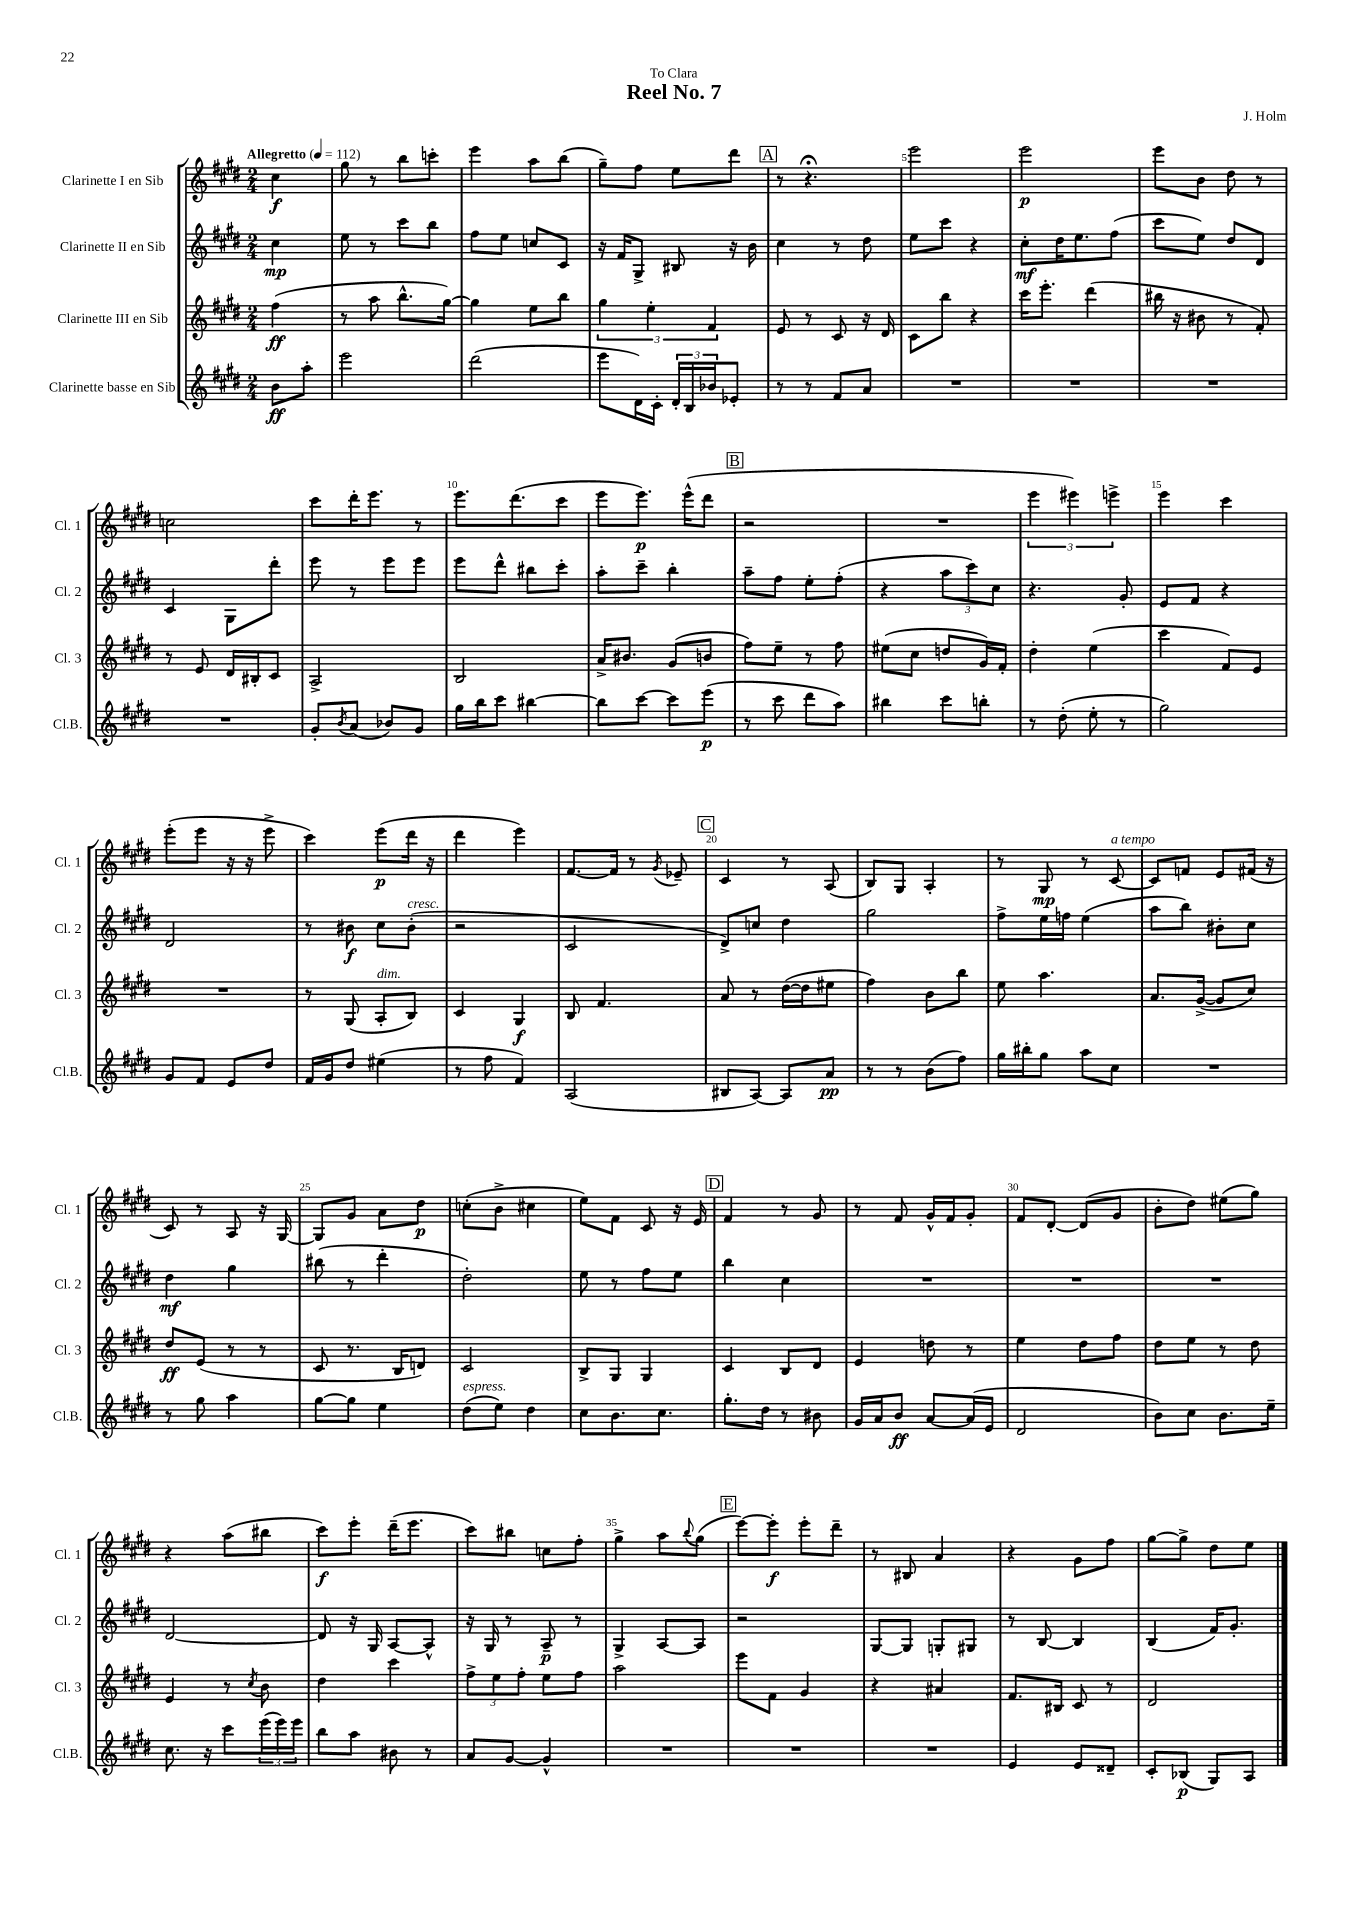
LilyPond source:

\header { title = "Reel No. 7" composer = "J. Holm" dedication = "To Clara" }
<<
\new StaffGroup <<
\new Staff = "s0" \with { instrumentName = "Clarinette I en Sib" shortInstrumentName = "Cl. 1" } {
    \clef treble \key e \major \numericTimeSignature \time 2/4 \partial 4 \tempo "Allegretto" 4 = 112
    cis''4\f |
    gis''8 r8 b''8 c'''8-. |
    e'''4 a''8 b''8( |
    gis''8--) fis''8 e''8 dis'''8 |
    \mark \markup { \box "A" } r8 r4.\fermata |
    e'''2 |
    e'''2\p |
    e'''8 b'8 dis''8 r8 |
    c''2 |
    cis'''8 dis'''16-. e'''8. r8 |
    e'''8. dis'''8.( cis'''8 |
    e'''8 e'''8.\p) e'''16-^( dis'''8 |
    \mark \markup { \box "B" } r2 |
    R2 |
    \tuplet 3/2 { e'''4 eis'''4) e'''4-> } |
    e'''4 cis'''4 |
    e'''8-.( e'''8 r16 r16 e'''8-> |
    cis'''4) e'''8\p( dis'''16 r16 |
    dis'''4 e'''4) |
    fis'8.~ fis'16 r8 \acciaccatura { gis'8 } ees'8-- |
    \mark \markup { \box "C" } cis'4 r8 a8( |
    b8) gis8 a4-. |
    r8 gis8\mp r8 cis'8~^\markup { \italic "a tempo" } |
    cis'8 f'8 e'8 fis'16( r16 |
    cis'8) r8 a8 r16 gis16~ |
    gis8 gis'8 a'8 dis''8\p |
    c''8-.( b'8-> cis''4 |
    e''8) fis'8 cis'8 r16 e'16 |
    \mark \markup { \box "D" } fis'4 r8 gis'8 |
    r8 fis'8 gis'16-^ fis'16 gis'8-. |
    fis'8 dis'8~-. dis'8( gis'8 |
    b'8-. dis''8) eis''8( gis''8) |
    r4 a''8( bis''8 |
    cis'''8\f) e'''8-. dis'''16--( e'''8. |
    cis'''8) bis''8 c''8 fis''8-. |
    gis''4-> a''8 \appoggiatura { b''8 } gis''8( |
    \mark \markup { \box "E" } e'''8~) e'''8-.\f e'''8-. dis'''8-- |
    r8 bis8 a'4 |
    r4 gis'8 fis''8 |
    gis''8~ gis''8-> dis''8 e''8 \bar "|." |
}
\new Staff = "s1" \with { instrumentName = "Clarinette II en Sib" shortInstrumentName = "Cl. 2" } {
    \clef treble \key e \major \numericTimeSignature \time 2/4 \partial 4
    cis''4\mp |
    e''8 r8 cis'''8 b''8 |
    fis''8 e''8 c''8 cis'8 |
    r16 fis'16 gis8-> bis8 r16 b'16 |
    \mark \markup { \box "A" } cis''4 r8 dis''8 |
    e''8 cis'''8 r4 |
    cis''8-.\mf dis''16 e''8. fis''8( |
    cis'''8 e''8) dis''8 dis'8 |
    cis'4 gis8 dis'''8-. |
    e'''8 r8 e'''8 e'''8 |
    e'''8 dis'''8-^ bis''8 cis'''8-. |
    a''8-. cis'''8-- b''4-. |
    \mark \markup { \box "B" } a''8-- fis''8 e''8-. fis''8-.( |
    r4 \tuplet 3/2 { a''8 cis'''8) cis''8 } |
    r4. gis'8-. |
    e'8 fis'8 r4 |
    dis'2 |
    r8 bis'8\f cis''8 bis'8-.^\markup { \italic "cresc." }( |
    r2 |
    cis'2 |
    \mark \markup { \box "C" } dis'8->) c''8 dis''4 |
    gis''2 |
    fis''8-> e''16 f''16 e''4( |
    a''8 b''8) bis'8-. cis''8 |
    dis''4\mf gis''4 |
    bis''8( r8 dis'''4-. |
    dis''2-.) |
    e''8 r8 fis''8 e''8 |
    \mark \markup { \box "D" } b''4 cis''4 |
    R2 |
    R2 |
    R2 |
    dis'2~ |
    dis'8 r16 gis16 a8~ a8-^ |
    r16 gis16 r8 a8--\p r8 |
    gis4-> a8~ a8 |
    \mark \markup { \box "E" } r2 |
    gis8~ gis8 g8-. gis8 |
    r8 b8~ b4 |
    b4( fis'16) gis'8.-. \bar "|." |
}
\new Staff = "s2" \with { instrumentName = "Clarinette III en Sib" shortInstrumentName = "Cl. 3" } {
    \clef treble \key e \major \numericTimeSignature \time 2/4 \partial 4
    fis''4\ff( |
    r8 a''8 b''8.-^ gis''16~) |
    gis''4 e''8 b''8 |
    \tuplet 3/2 { gis''4 e''4-. fis'4 } |
    \mark \markup { \box "A" } e'8 r8 cis'8 r16 dis'16 |
    cis'8 b''8 r4 |
    cis'''16 e'''8.-. dis'''4( |
    bis''16 r16 bis'8 r8 fis'8-.) |
    r8 e'8 dis'16 bis16-. cis'8 |
    a2-> |
    b2 |
    a'16-> bis'8. gis'8( b'8 |
    \mark \markup { \box "B" } fis''8) e''8-- r8 fis''8 |
    eis''8( cis''8 d''8 gis'16) fis'16-. |
    dis''4-. e''4( |
    cis'''4 fis'8) e'8 |
    R2 |
    r8 gis8( a8-.^\markup { \italic "dim." } b8) |
    cis'4 gis4\f |
    b8 fis'4. |
    \mark \markup { \box "C" } a'8 r8 dis''16~( dis''16 eis''8 |
    fis''4) b'8 b''8 |
    e''8 a''4. |
    a'8. gis'16~->( gis'8 cis''8) |
    dis''8\ff e'8( r8 r8 |
    cis'8 r8. b16 d'8) |
    cis'2 |
    b8-> gis8 gis4 |
    \mark \markup { \box "D" } cis'4 b8 dis'8 |
    e'4 d''8 r8 |
    e''4 dis''8 fis''8 |
    dis''8 e''8 r8 dis''8 |
    e'4 r8 \acciaccatura { cis''8 } b'8 |
    dis''4 cis'''4 |
    \tuplet 3/2 { fis''8-> e''8 fis''8-. } e''8 fis''8 |
    a''2 |
    \mark \markup { \box "E" } e'''8 fis'8 gis'4 |
    r4 ais'4 |
    fis'8. bis16 cis'8 r8 |
    dis'2 \bar "|." |
}
\new Staff = "s3" \with { instrumentName = "Clarinette basse en Sib" shortInstrumentName = "Cl.B." } {
    \clef treble \key e \major \numericTimeSignature \time 2/4 \partial 4
    b'8\ff a''8-. |
    e'''2 |
    dis'''2( |
    e'''8 dis'16) cis'16-. \tuplet 3/2 { dis'16-. b16 bes'16 } ees'8-. |
    \mark \markup { \box "A" } r8 r8 fis'8 a'8 |
    R2 |
    R2 |
    R2 |
    R2 |
    gis'8-. \acciaccatura { b'8 } a'8( bes'8) gis'8 |
    gis''16 b''16 cis'''8 bis''4~ |
    bis''8 cis'''8~ cis'''8 e'''8\p( |
    \mark \markup { \box "B" } r8 cis'''8 dis'''8 a''8) |
    bis''4 cis'''8 b''8-. |
    r8 dis''8-.( e''8-. r8 |
    gis''2) |
    gis'8 fis'8 e'8 dis''8 |
    fis'16 gis'16 dis''8 eis''4( |
    r8 fis''8 fis'4) |
    a2( |
    \mark \markup { \box "C" } bis8 a8~) a8 a'8\pp |
    r8 r8 b'8( fis''8) |
    gis''16 bis''16-. gis''8 a''8 cis''8 |
    R2 |
    r8 gis''8 a''4 |
    gis''8~ gis''8 e''4 |
    dis''8^\markup { \italic "espress." }( e''8) dis''4 |
    cis''8 b'8. cis''8. |
    \mark \markup { \box "D" } gis''8.-. dis''16 r8 bis'8 |
    gis'16 a'16 b'8\ff a'8~ a'16( e'16 |
    dis'2 |
    b'8) cis''8 b'8. e''16-- |
    cis''8. r16 cis'''8 \tuplet 3/2 { e'''16( e'''16) e'''16 } |
    b''8 a''8 bis'8 r8 |
    a'8 gis'8~ gis'4-^ |
    R2 |
    \mark \markup { \box "E" } R2 |
    R2 |
    e'4 e'8 disis'8-- |
    cis'8-. bes8\p( gis8) a8 \bar "|." |
}
>>
>>
\layout { \context { \Score \override BarNumber.break-visibility = ##(#f #t #t) barNumberVisibility = #(every-nth-bar-number-visible 5) } }
